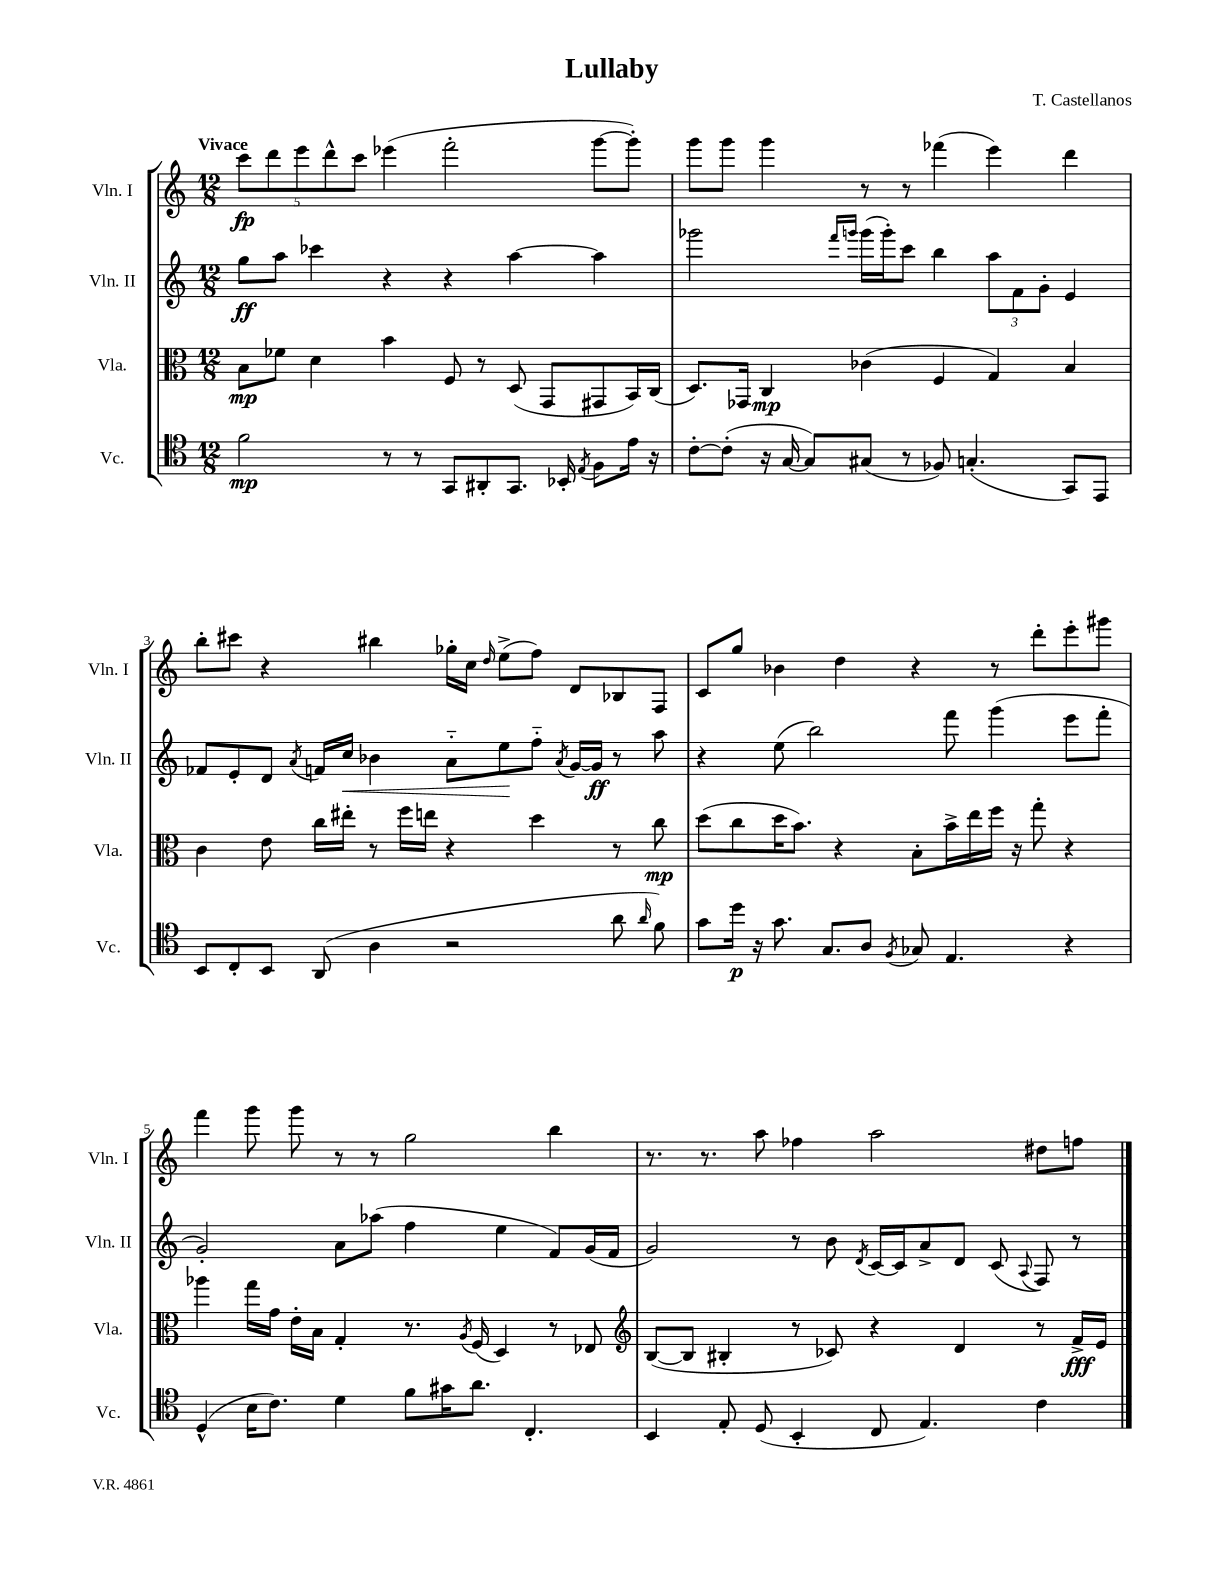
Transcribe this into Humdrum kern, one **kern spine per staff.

**kern	**kern	**kern	**kern
*staff4	*staff3	*staff2	*staff1
*clefC4	*clefC3	*clefG2	*clefG2
*k[]	*k[]	*k[]	*k[]
*M12/8	*M12/8	*M12/8	*M12/8
2f\	8B\L	8gg\L	10ccc\L
.	.	.	10ddd\
.	8f-\J	8aa\J	.
.	.	.	10eee\
.	4d\	4ccc-\	.
.	.	.	10ddd^^\
.	.	.	10ccc\J
8r	4b\	4r	(4eee-\
8r	.	.	.
8GG/L	8F/	4r	2fff'\
8AA#'/	8r	.	.
8.GG/J	(8D/	[4aa\	.
.	8GG/L	.	.
16BB-'/	.	.	.
8qE/	.	.	.
8F\L	8GG#/	4aa\]	[8ggg\L
16e\Jk	16BB/L)	.	8ggg'\]J)
16r	(16C/JJ	.	.
=	=	=	=
[8c'\L	8.D/L)	2ggg-\	8ggg\L
(8c'\]J	.	.	8ggg\J
.	16GG-/Jk	.	.
16r	4C/	.	4ggg\
[16G/	.	.	.
8G/]L)	.	.	.
.	.	16qqfff/LL	.
.	.	16qqggg/JJ	.
(8G#/J	(4c-\	(16ggg\LL	8r
.	.	16ggg'\J)	.
8r	.	8ccc\J	8r
8F-/)	4F/	4bb\	(4fff-\
(4.G'/	.	.	.
.	4G/)	12aa\L	4eee\)
.	.	12f\	.
.	.	12g'\J	.
8GG/L)	4B/	4e/	4ddd\
8EE/J	.	.	.
=	=	=	=
8BB/L	4c\	8f-/L	8bb'\L
8C'/	.	8e'/	8ccc#\J
8BB/J	8e\	8d/J	4r
.	.	8qa/	.
(8AA/	16cc\LL	16f/LL	.
.	16ee#'\JJ	16cc/JJ	.
4A\	8r	4b-\	4bb#\
.	16ff\LL	.	.
.	16ee\JJ	.	.
2r	4r	8a'~\L	16gg-'\LL
.	.	.	16cc\JJ
.	.	.	16qqdd/
.	.	8ee\	(8ee^\L
.	4dd\	8ff'~\J	8ff\J)
.	.	8qa/	.
.	.	[16g/LL	8d/L
.	.	16g/]JJ	.
8a\	8r	8r	8B-/
16qqa/	.	.	.
8f\)	8cc\	8aa\	8F/J
=	=	=	=
8g\L	(8dd\L	4r	8c/L
16dd\Jk	8cc\	.	8gg/J
16r	.	.	.
8.g\	16dd\K	(8ee\	4b-\
.	8.b\J)	.	.
.	.	2bb\)	.
8.G/L	.	.	.
.	4r	.	4dd\
8A/J	.	.	.
8qF/	.	.	.
8G-/	8B'\L	.	4r
4.E/	16b^\L	8fff\	.
.	16ee\	.	.
.	16ff\JJ	(4ggg\	8r
.	16r	.	.
.	8gg'\	.	8ddd'\L
4r	4r	8eee\L	8eee'\
.	.	8fff'\J	8ggg#\J
=	=	=	=
(4D^^/	4aa-\	2g'/)	4fff\
16B\LK	16gg\LL	.	8ggg\
8.c\J)	16g\JJ	.	.
.	16e'\LL	.	8ggg\
.	16B\JJ	.	.
4d\	4G'/	8a\L	8r
.	.	(8aa-\J	8r
8f\L	8.r	4ff\	2gg\
16g#\K	.	.	.
.	8qA/	.	.
8.a\J	(16F/	.	.
.	4D/)	4ee\	.
4.C'/	.	.	.
.	8r	8f/L)	4bb\
.	8E-/	(16g/L	.
.	.	16f/JJ	.
=	=	=	=
*	*clefG2	*	*
4BB/	([8B/L	2g/)	8.r
.	8B/]J	.	.
.	.	.	8.r
8E'/	4B#'/	.	.
(8D/	.	.	8aa\
4BB'/	8r	8r	4ff-\
.	8c-/)	8b\	.
.	.	8qd/	.
8C/	4r	[16c/LL	2aa\
.	.	16c/]J	.
4.E/)	.	8a^/	.
.	4d/	8d/J	.
.	.	(8c/	.
.	.	8qqA/	.
4c\	8r	8F/)	8dd#\L
.	16f^/LL	8r	8ff\J
.	16e/JJ	.	.
==	==	==	==
*-	*-	*-	*-
